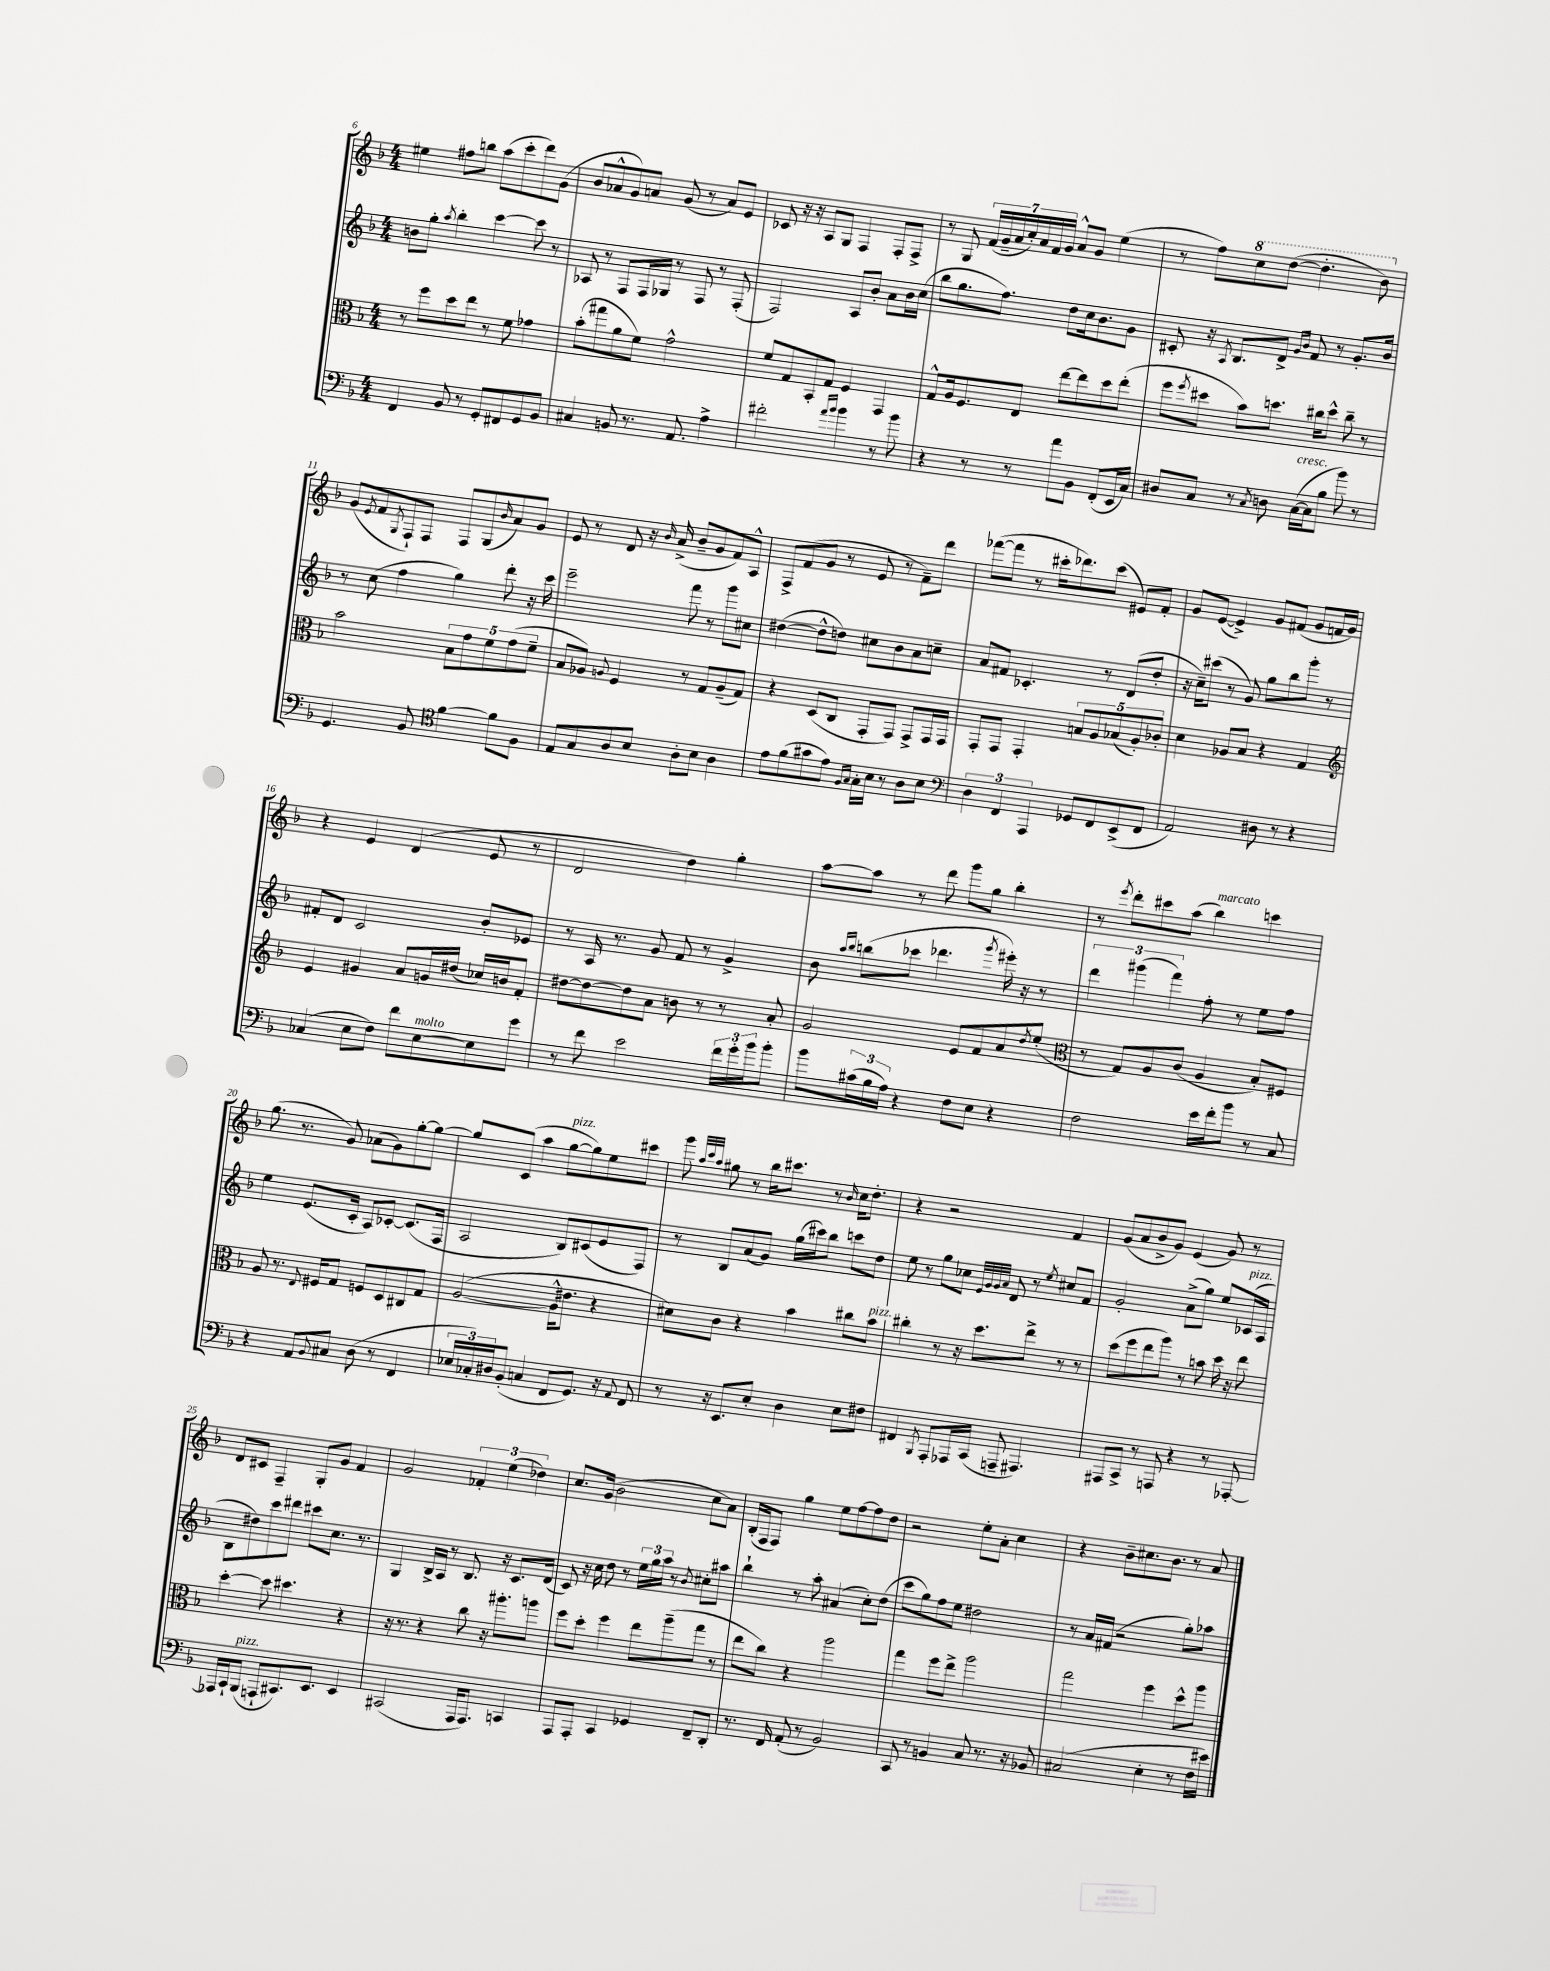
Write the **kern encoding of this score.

**kern	**kern	**kern	**kern
*part4	*part3	*part2	*part1
*staff4	*staff3	*staff2	*staff1
*clefF4	*clefC3	*clefG2	*clefG2
*k[b-]	*k[b-]	*k[b-]	*k[b-]
*M4/4	*M4/4	*M4/4	*M4/4
=6	=6	=6	=6
4FF/	8r	8bn\L	4ee#X\
.	8ff\L	8gg'\J	.
.	.	8qaa/	.
8BB-/	8dd\	4bb-'\	8ff#X\L
8r	8ee\J	.	8bbn\J
8GG'/L	8r	[4ccc\	(8aa\L
8FF#X/	8f\	.	8ccc'\
8GG/	4g-X\	8ccc\]	8ddd\)
8BB-/J	.	8r	(8g\J
=7	=7	=7	=7
4C#X/	(8b-'\L	8A-X/	8b-/L
.	8gg#X\	8r	8a-X^^/
8BBn/	8a\	8F/L	8g/)
8.r	8f\J)	16F/L	8an/J
.	.	16G-X/JJ	.
.	2g^^\	8r	(8g/
8.AA/	.	.	.
.	.	8F/	8r
4A^\	.	8r	8a/L)
.	.	(8F'/	8e/J
=8	=8	=8	=8
2f#X'\	8f/L	2F/)	8c-X/
.	8G/	.	16r
.	.	.	16r
.	8BB-'/	.	8A/L
.	8G/J	.	8G/J
16qqa/LL	.	.	.
16qqb-/JJ	.	.	.
4b-\	4F/	8A/L	4F/
.	.	8b-'/J	.
8r	4GG/	8a\L	8F'/L
8b-\	.	16b-\L	8F^/J
.	.	(16cc\JJ	.
=9	=9	=9	=9
4r	8G^^/L	8bb-\L	8r
.	16A/k	8.gg\	8G/
.	8.F/	.	.
8r	.	.	(28f/LL
.	.	.	28g~/
.	.	8.ff\J)	.
.	.	.	28a/
.	.	.	28cc'/)
8r	8E/J	.	.
.	.	.	28a/
.	.	.	28f/
.	.	.	28g/JJ
8a\L	[8ee\L	8dd\L	8a^^/L
8BB-\J	8ee\]	16cc\k	8g/J
.	.	8.b-\	.
(8FF'/L	8dd\	.	(4ee\
16EE/L	(8ee'\J	8g\J	.
16C/JJ)	.	.	.
=10	=10	=10	=10
8D#X/L	8ff\L	8c#X'/	8r
.	8qff/	.	.
8C/J	8dd#X\J	16r	8ff\L)
.	.	8qA/	.
.	.	8.B-/L	.
*	*	*	*8va
8r	8b-\L)	.	8ccc\
8qC/	.	.	.
8Dn\	8.ddn\J	8d^/J	([8ddd\J
.	.	16qqg/LL	.
.	.	16qqb-/JJ	.
!LO:TX:a:i:t=cresc.	!	!	!
([16C\LL	.	8f/	4.ddd'\]
16C\J]	16cc#X\KL	.	.
8B-\J	8dd^^\J	8r	.
8b-\)	8cc#~\	8.g'/L	.
8r	8r	.	8bb-\)
.	.	16b-/Jk	.
!!LO:LB:g=z
=11	=11	=11	=11
*	*	*	*X8va
4.GG/	2b-\	8r	(8g/L
.	.	.	8qe/
.	.	(8cc\	8f/
.	.	.	8qG/
.	.	4ff\	8F`/)
8BB-/	.	.	8F/J
*clefC4	*	*	*
[4f\	10B-\L	4gg\)	8F/L
.	10g\	.	.
.	.	.	(8G/
.	10f\	.	.
.	.	.	16qqb-/
8f\L]	.	8ddd'\	8a/)
.	(10g\	.	.
8F\J	.	16r	8g/J
.	10f~\J	.	.
.	.	16ccc\	.
=12	=12	=12	=12
8E/L	8B-/L	2eee~\	8e/
8G/	8A-X/J)	.	8r
.	8qqAn/	.	.
8A/	4F/	.	8d/
8B-/J	.	.	16r
.	.	.	16qqb-/
.	.	.	(16a^/
8A'\L	8r	8fff\	8b-~/L
8B-\J	8G/L	8r	8g/
4A\	(8A~/	8ggg\L	8f/)
.	8G/J)	8cc#X\J	8A^^/J
=13	=13	=13	=13
8e\L	4r	([4dd#X\	8F^/L
(8f\	.	.	(8f/
8g#X\	(8D/L	8dd#^^\L]	8g/J
8e\J)	8C/J	8ddn\J)	8r
16qqF/LL	.	.	.
16qqG/JJ	.	.	.
16G'\LL	8GG'/L	8cc#X\L	8e/
16B-\JJ	.	.	.
8r	8GG/J)	8b-\	8r
8A\L	8GG^/L	8a\	8f~\L)
8B-\J	16GG/L	8ccn~\J	8ddd\J
.	16GG/JJ	.	.
=14	=14	=14	=14
*clefF4	*	*	*
6D\	8GG'/L	8a/L	([8fff-X\L
.	8GG/J	8f#X/J	8fff-\J]
6FF/	.	.	.
.	4GG'/	4.c-X'/	8r
6AAA/	.	.	.
.	.	.	16ccc#X'\KL
.	.	.	8.ddd-X\)
8GG-X/L	10Bn/L	.	.
.	10A/	.	.
8FF/	.	8r	(8ccc#\J
.	(10B-X/	.	.
(8EE^/	.	(8d/L	8e#X/L)
.	10A'/)	.	.
8FF/J	.	8dd'/J	8f'/J
.	10c-X'/J	.	.
=15	=15	=15	=15
2AA/)	4d\	16r	8g/L
.	.	16cc~\KL)	.
.	.	(8ccc#X\J	([8e/J
.	8A-X/L	8r	4e^/])
.	8B-/J	8g/)	.
8D#X\	4r	8gg\L	8g/L
8r	.	8bb-\	(8f#X/J
4r	4G/	8ggg'\J	8g/L
.	.	8r	16fn/L
.	.	.	16g/JJ)
!!LO:LB:g=z
=16	=16	=16	=16
*	*clefG2	*	*
(4C-X/	4e/	8f#X'/L	4r
.	.	8d/J	.
8E\L	4g#X/	2c/	4e/
8F\J)	.	.	.
8f\L	8a/L	.	(4d/
!LO:TX:a:i:t=molto	!	!	!
[8E\	16gn/L	.	.
.	(16dd#X/JJ	.	.
8E\]	16cc-X/LL)	8b-'/L	8e/
.	16bn/J	.	.
8g\J	8f'/J	8e-X/J	8r
=17	=17	=17	=17
8r	[8dd#X\L	8r	2d/
8f\	8dd#\_	16A/	.
.	.	8.r	.
2e\	8dd#\]	.	.
.	8a\J	8g/	.
.	8bn\	8f/	4dd\)
.	8r	8r	.
24f\LL	8r	4g^/	4gg'\
24g'\	.	.	.
24b-\J	.	.	.
8b-'\J	8a'/	.	.
=18	=18	=18	=18
8b-\L	2g/	8b-\	[8aa\L
.	.	16qqaa/LL	.
.	.	16qqbb-/JJ	.
(24c#X\L	.	(8bbn\L	8aa\J]
24B-\	.	.	.
24A\JJ)	.	.	.
4r	.	8ccc-X\J	8r
.	.	4.ddd-X\	8ddd\
8F\L	8e/L	.	8ggg\L
8E\J	8f/	.	8gg\J
.	.	8qggg/	.
4r	8a/	16eee#X'\)	4bb-'\
.	.	16r	.
.	8qdd/	.	.
.	(8ee'/J	8r	.
=19	=19	=19	=19
*	*clefC3	*	*
2F\	8r	6ddd\	8r
.	.	.	8qeee/
.	8G/L)	.	8ddd'\L
.	.	(6ggg#X\	.
.	8A/	.	8ccc#X\
.	.	6fff\)	.
.	(8c/J	.	(8aa\J
!	!	!	!LO:TX:a:i:t=marcato
16e\LL	4A/	8ff'\	4bb-\)
16f'\J	.	.	.
8b-\J	.	8r	.
8r	8B-'/L)	8ee\L	4cccn\
8C/	8F#X/J	8ff\J	.
!!LO:LB:g=z
=20	=20	=20	=20
4r	8A/	4ee\	(8.gg\
.	8.r	.	.
.	.	.	8.r
8AA/L	.	(8.e/L	.
.	8qqE/	.	.
.	16F#X/KL	.	.
8qqBB-/	.	.	.
8C#X/J	8G/J	.	8g/)
.	.	16c'/Jk	.
(8D\	8Fn/L	8A/L)	(8a-X\L
8r	8D/	[8c-X'/J	8g\)
4FF/	8C#X/	(8.c-/L]	[8gg'\
.	8G/J	.	8gg\J_
.	.	16F/Jk	.
=21	=21	=21	=21
24E-X/LL	([2A/	2A/	8gg/L]
24C-X'/)	.	.	.
24D#X/J	.	.	.
(8BB-'/J	.	.	(8c/J
4Cn/	.	.	4aa\
!	!	!	!LO:TX:a:i:t=pizz.
8FF/L	16A^^\KL]	8B-/L)	[8gg\L
.	8.e#X\J	.	.
8.GG/J)	.	(8c#X/	8gg\])
.	4r	8e/	8ee\
16r	.	.	.
8qqAA/	.	.	.
8FF/	.	8F/J)	8ccc#X\J
=22	=22	=22	=22
8r	8d#X\L)	8r	8ggg\
.	.	.	32qqaa/LLL
.	.	.	32qqccc/
.	.	.	32qqaa/JJJ
16r	8c\J	8B-/L	8gg#X\
8.EE/L	.	.	.
.	4r	(8a/	8r
8E'/J	.	8g/J)	16bb-\KL
.	.	.	8.ccc#X\J
4D\	4b-\	(16gg\LL	.
.	.	16ccc#X\J)	.
.	.	8bb-\J	8r
.	.	.	16qqb-/
8E\L	8cc#X\L	8cccn\L	16cc\KL
.	.	.	8.dd'\J
!	!LO:TX:a:i:t=pizz.	!	!
8F#X\J	8b-\J	8dd\J	.
=23	=23	=23	=23
4FF#X/	4cc#X'\	8ee\	4r
.	.	8r	.
8qBBB-/	.	.	.
8AAA'/L	8r	8gg\L	2r
16AAA-X/L	16r	8cc-X\J	.
(16CC/JJ	8.dd\L	.	.
.	.	32qqe/LLL	.
.	.	32qqg/	.
.	.	32qqg/	.
.	.	32qqa/JJJ	.
8AAAn~/	.	8d/	.
4.AAA#X/)	8ee^\J	8r	.
.	.	8qee/	.
.	8r	8cc#X/L	4f/
.	8r	8f/J	.
=24	=24	=24	=24
8AAA#X/L	(8dd\L	2g'/	(8g/L
8CC^/J	8ff\	.	8a/
8r	8ee\	.	8b-^/
8AAAn/	8aa\J)	.	8g/J)
4r	8r	(8a^\L	(4e/
.	8bn\	8gg\J)	.
8r	16dd\	8ee/L	8g/)
.	16r	.	.
!	!	!LO:TX:a:i:t=pizz.	!
[8AAA-X'/	8ee\	(16c-X/L	8r
.	.	16A/JJ	.
!!LO:LB:g=z
=25	=25	=25	=25
16AAA-X/LL]	[4dd'\	8B-\L	8d/L
16CC`/J	.	.	.
!LO:TX:a:i:t=pizz.	!	!	!
(8BBB-/J	.	8dd#X\)	8c#X/J
8AAAn`/L	8dd\]	8ccc\	4F~/
8.CC#X/)	4.dd#X\	8ddd#X\J	.
.	.	8ccc#X\L	8G'/L
8.EE/J	.	.	.
.	.	8.cc\J	8g/J
4EE/	4r	.	4f/
.	.	8.r	.
=26	=26	=26	=26
(2CC#X/	16r	4G/	2g/
.	8.r	.	.
.	4r	16B-^/LL	.
.	.	16A/JJ	.
.	.	8r	.
16AAA/KL	8cc\	8.B-/	6f-X'/
8.AAA/J)	.	.	.
.	16r	.	.
.	.	.	(6ee\
.	8.aa#X'\L	16r	.
4CCn/	.	8.c/L	.
.	.	.	6dd-X\)
.	8aan\J	.	.
.	.	(16d/Jk	.
=27	=27	=27	=27
8AAA/L	8ff\L	8c/)	8.cc/L
8AAA'/J	8dd'\J	16r	.
.	.	16cc\	(16g/Jk
4CC/	4ff\	8dd\	2b-\
.	.	8r	.
4GG-X/	8ee\L	24ee\LL	.
.	.	24gg\	.
.	.	24aa\JJ	.
.	(8aa~\	8r	.
.	.	8qb-/	.
8FF~/L	8gg\J	8cc#X'\L	8cc\L
8DD'/J	8r	8aa#X\J	8a\J)
=28	=28	=28	=28
8.r	8ee\L	4bb-`\	(16B-'/LL
.	.	.	16F/J
.	8cc\J)	.	8F/J)
16FF/	.	.	.
(8AA'/	4r	8r	4gg\
8r	.	8aa'\	.
2BB-/)	2aa\	(4a#X/	8ee\L
.	.	.	[8ff\
.	.	8cc'\L)	8ff\]
.	.	(8dd\J	8dd\J
=29	=29	=29	=29
8CC/	4gg\	8ccc\L	2r
8r	.	8gg\)	.
4BBn/	8ff\L	8ff\	.
.	8ee^\J	8ee\J	.
8C/	2aa\	2dd#X\	8ee'\L
8.r	.	.	8a'\J
.	.	.	4cc\
16r	.	.	.
8BB-X/	.	.	.
=30	=30	=30	=30
(2C#X/	2gg\	8r	4r
.	.	16a/LL	.
.	.	(16f#X/JJ	.
.	.	2r	8b-~\L
.	.	.	8.cc#X\
4E'\	4ff\	.	.
.	.	.	8.b-\J
8r	8dd^^\L	8gg'\L)	8r
16F\LL	8aa\J	8aa-X\J	8a/
16e#X\JJ)	.	.	.
==	==	==	==
*-	*-	*-	*-
